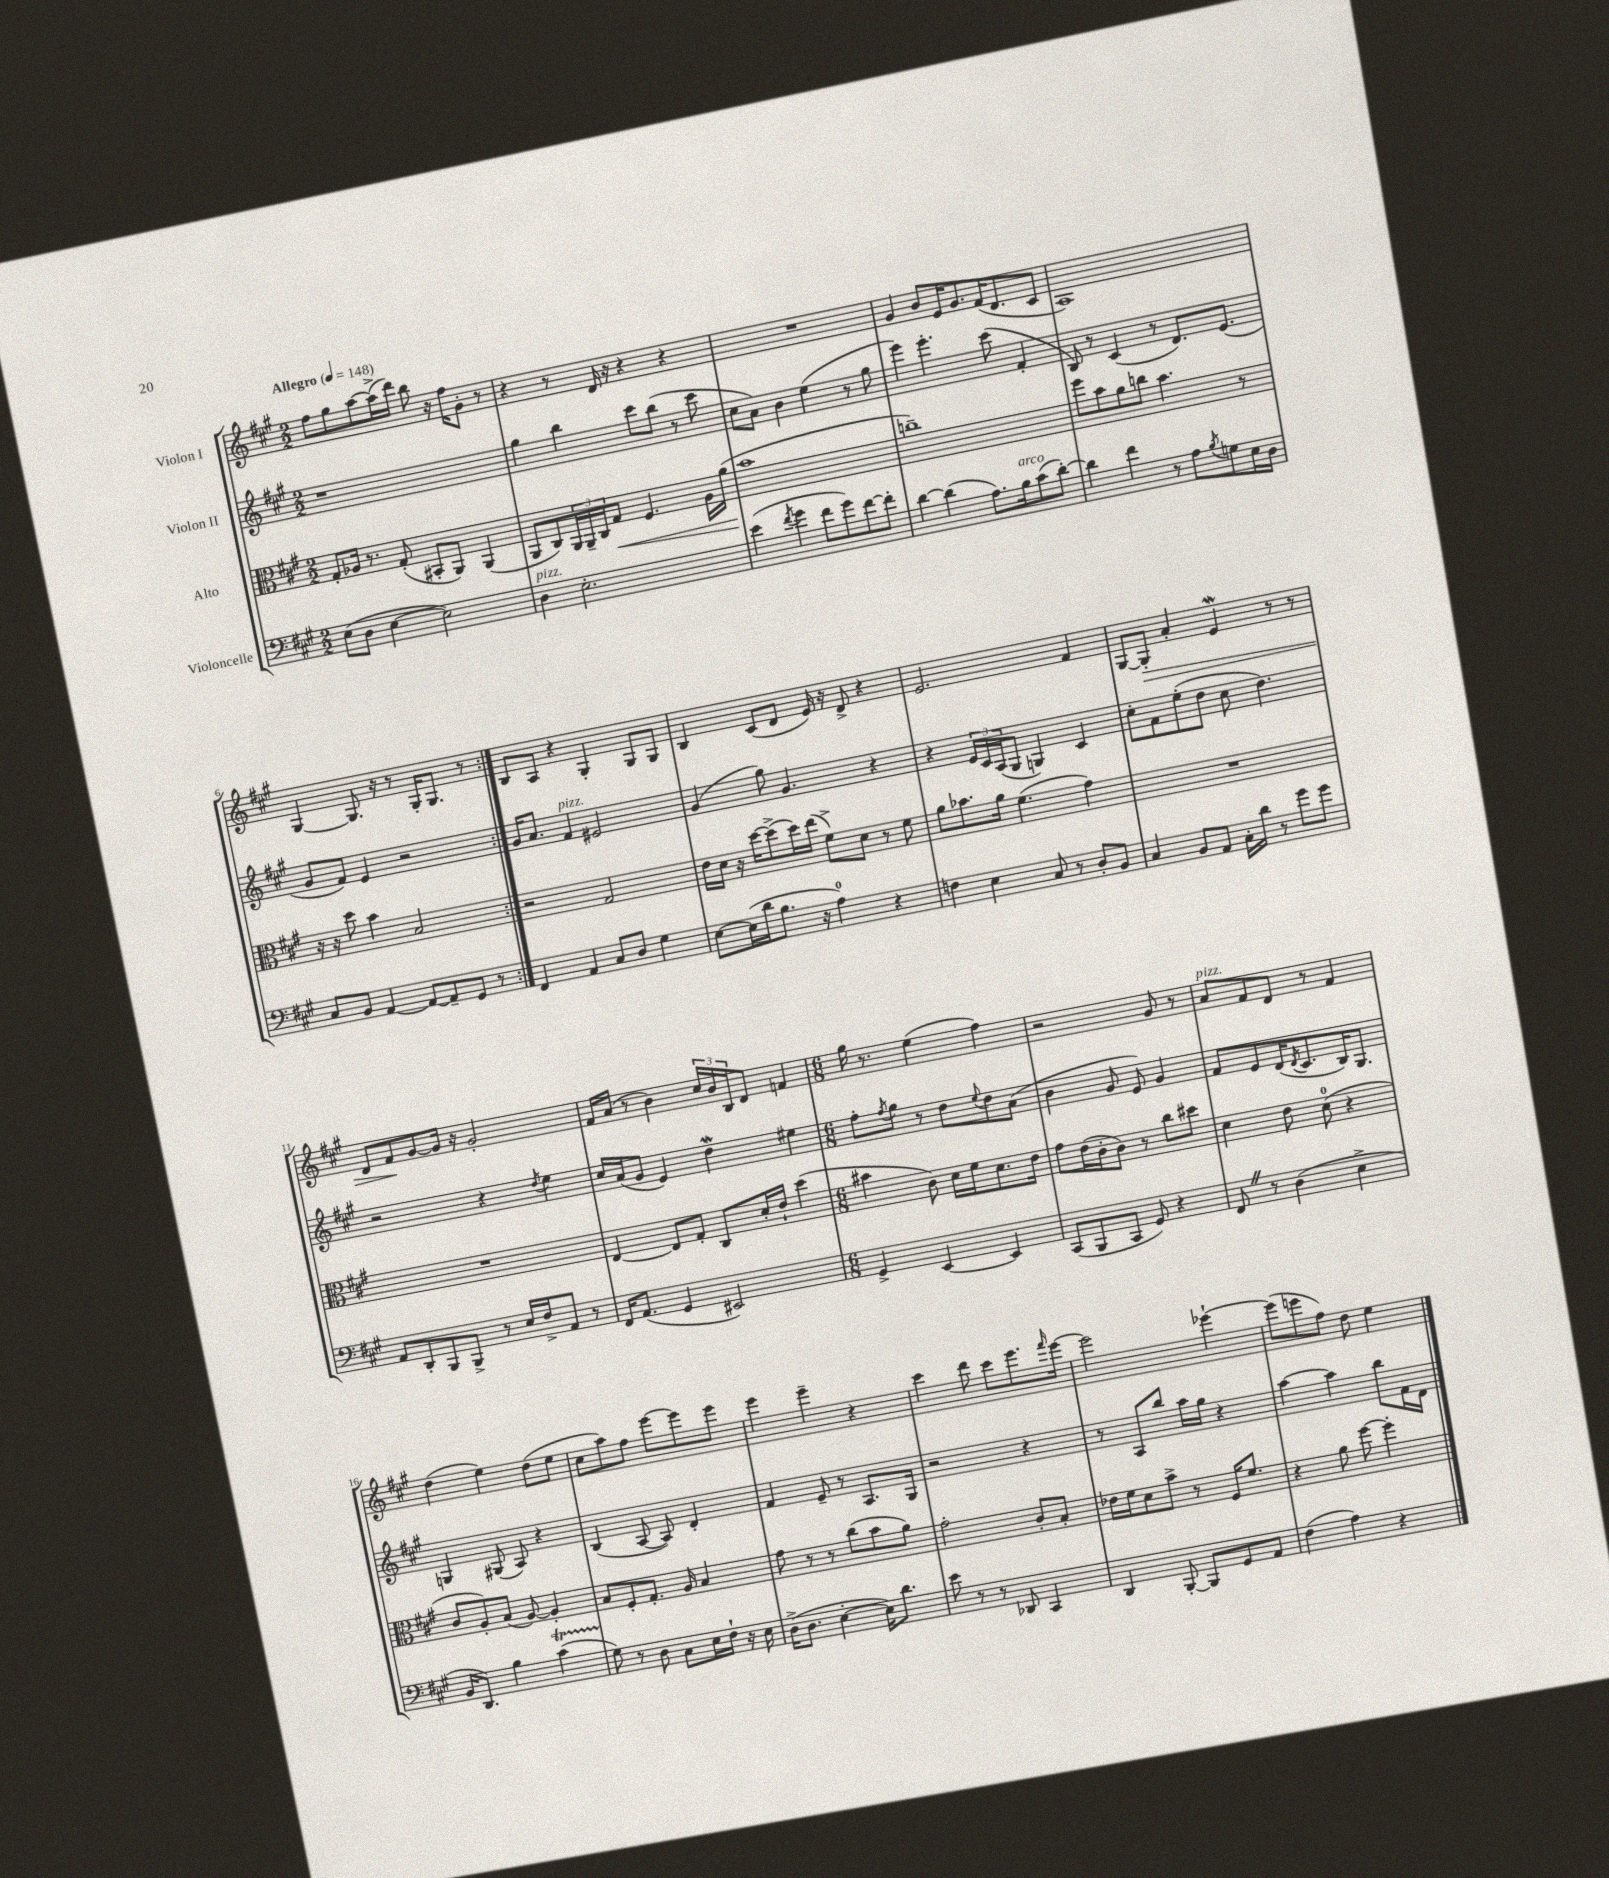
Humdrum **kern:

**kern	**kern	**dynam	**kern	**kern	**dynam
*part4	*part3	*part3	*part2	*part1	*part1
*staff4	*staff3	*staff3	*staff2	*staff1	*staff1
*I"Violoncelle	*I"Alto	*	*I"Violon II	*I"Violon I	*
*clefF4	*clefC3	*	*clefG2	*clefG2	*
*k[f#c#g#]	*k[f#c#g#]	*	*k[f#c#g#]	*k[f#c#g#]	*
*M2/2	*M2/2	*	*M2/2	*M2/2	*
*MM148	*MM148	*	*MM148	*MM148	*
=1	=1	=1	=1	=1	=1
!	!	!	!	!LO:TX:a:B:t=Allegro	!
(8E\L	8G#'/L	.	1r	8ff#\L	.
8D\J	16A-X/Jk	.	.	8gg#\	.
.	8.r	.	.	.	.
[4E\	.	.	.	[8aa\	.
.	(8G#'/	.	.	(16aa^\L]	.
.	.	.	.	16ddd\JJ)	.
2E\])	8BB#X'/L	.	.	8bb\	.
.	8AA/J)	.	.	16r	.
.	.	.	.	16ff#\KL	.
.	(4AA/	.	.	8g#'\J	.
.	.	.	.	8r	.
=2	=2	=2	=2	=2	=2
!LO:TX:a:i:t=pizz.	!	!	!	!	!
4D\	8AA/L	.	4gg#\	4r	.
.	8C#/)	.	.	.	.
2.E'\	24AA/L	.	4bb\	8r	.
.	24AA~/	.	.	.	.
.	24C#/J	.	.	.	.
!	!	!LO:HP:b	!	!	!
.	8G#/J	<	.	16d/	.
.	.	.	.	16r	.
.	4.F#/	.	8ccc#\L	4r	.
.	.	.	(8bb\J	.	.
.	.	.	8r	4r	.
.	16A\LL	.	8ccc#\	.	.
.	(16a\JJ	.	.	.	.
=3	=3	=3	=3	=3	=3
(4e\	1b	.	8cc#\L	1r	.
.	.	.	8a\J)	.	.
8qf#/	.	.	.	.	.
4g#\	.	.	4b\	.	.
8f#\L	.	.	(4ee\	.	.
8g#\)	.	.	.	.	.
[8f#\	.	.	8r	.	.
8f#'\J]	.	.	8gg#\	.	.
.	.	[	.	.	.
=4	=4	=4	=4	=4	=4
[4d\	1ccn~)	.	4eee\)	4g#/	.
(4d\]	.	.	4.eee'\	8b/L	.
.	.	.	.	16e/K	.
.	.	.	.	8.g#/	.
8.A\L)	.	.	.	.	.
.	.	.	(8ccc#\	(16f#/K	.
!LO:TX:a:i:t=arco	!	!	!	!	!
16B\k	.	.	.	8.d/	.
(8c#\	.	.	4f#'/	.	.
[8d'\J)	.	.	.	8c#/J	.
=5	=5	=5	=5	=5	=5
4d\]	8ff#\L	.	8B/)	1A)	.
.	8b\	.	8r	.	.
4f#\	8a\	.	(4c#/	.	.
.	8ccn\J	.	.	.	.
8r	4.b\	.	8r	.	.
8A\L	.	.	8.d/L)	.	.
8qB/	.	.	.	.	.
8Gn\	.	.	.	.	.
.	.	.	(8.e/J	.	.
16E\L	8r	.	.	.	.
16D\JJ	.	.	.	.	.
!!LO:LB:g=z
=6	=6	=6	=6	=6	=6
8C#/L	16r	.	8g#/L	[4G#/	.
.	16r	.	.	.	.
8BB/J	8dd\	.	8f#/J)	.	.
[4AA/	4b\	.	4e/	8.G#/]	.
.	.	.	.	16r	.
8AA/L_	2B/	.	2r	8r	.
8AA~/]	.	.	.	16G#'/KL	.
.	.	.	.	8.G#/J	.
8GG#/J	.	.	.	.	.
8r	.	.	.	8r	.
=7:|!	=7:|!	=7:|!	=7:|!	=7:|!	=7:|!
4FF#/	2r	.	16g#/KL	8B/L	.
.	.	.	8.a/J	.	.
.	.	.	.	8A/J	.
!	!	!	!LO:TX:a:i:t=pizz.	!	!
4AA/	.	.	4f#/	4r	.
8C#/L	2G#/	.	2e#X/	4G#'/	.
8D/J	.	.	.	.	.
4G#\	.	.	.	8G#/L	.
.	.	.	.	8G#/J	.
=8	=8	=8	=8	=8	=8
[8E\L	16e\LL	.	(4g#/	4B/	.
.	16d\JJ	.	.	.	.
(16E\L]	16r	.	.	.	.
16d\J	[16dd\KL	.	.	.	.
8.B\J	(8dd^\]	.	8gg#\)	(8c#/L	.
.	16dd\L)	.	4.g#/	8d/J	.
16r	(16ee\JJ	.	.	.	.
4A\)	8f#^\L)	.	.	16e/)	.
.	.	.	.	16r	.
.	8d\J	.	.	8d^/	.
4r	8r	.	4r	4r	.
.	8f#\	.	.	.	.
=9	=9	=9	=9	=9	=9
4Fn\	8a\L	.	4r	2.e/	.
.	8.b-X\	.	.	.	.
4E\	.	.	24e/LL	.	.
.	.	.	24c#/	.	.
.	16a\Jk	.	.	.	.
.	.	.	(24A/J	.	.
.	(4.f#\	.	8G#/J	.	.
8C#/	.	.	4Gn/)	.	.
8r	.	.	.	.	.
8D'/L	4g#\)	.	4c#/	4f#/	.
8BB/J	.	.	.	.	.
=10	=10	=10	=10	=10	=10
4C#/	1r	.	8cc#'\L	[8G#/L	.
!	!	!	!	!	!LO:HP:b
.	.	.	8f#\	8G#'/J]	>
8BB/L	.	.	(8ee'\	4a'/	.
8AA/J	.	.	8dd\J	.	.
16C#'\LL	.	.	8cc#\	4eW/	.
16d\JJ	.	.	.	.	.
8r	.	.	4.dd\)	.	.
8g#\L	.	.	.	8r	.
8g#\J	.	.	.	8r	.
!!LO:LB:g=z
=11	=11	=11	=11	=11	=11
8AA/L	1r	.	2r	8d/L	.
8DD'/	.	.	.	8f#/	.
8BBB/	.	.	.	[8g#/	]
8BBB^/J	.	.	.	16g#/Jk]	.
.	.	.	.	16r	.
8r	.	.	4r	2g#'/	.
16E/LL	.	.	.	.	.
16F#^/J	.	.	.	.	.
.	.	.	8qdd/	.	.
8AA/J	.	.	4ee\	.	.
8r	.	.	.	.	.
=12	=12	=12	=12	=12	=12
16FF#/KL	[4E/	.	16cc#/LL	16f#/LL	.
(8.AA/J	.	.	(16a/J	(16a/JJ	.
.	.	.	8g#/J	8r	.
4GG#/	8E/L]	.	4e/)	4b\)	.
.	8G#'/J	.	.	.	.
2EE#X/)	8C#/L	.	4ddw\	24cc#/LL	.
.	.	.	.	24b/	.
.	.	.	.	24B/J	.
.	16d'/L	.	.	8d/J	.
.	16e`/JJ	.	.	.	.
.	(4dd\	.	4ee#X\	4fn/	.
=13	=13	=13	=13	=13	=13
*M6/8	*M6/8	*	*M6/8	*M6/8	*
4GG#^/	4b#X\	.	8ff#'\L	16gg#\	.
.	.	.	.	8.r	.
.	.	.	8qff#/	.	.
.	.	.	8gg#\J	.	.
[4EE/	8c#\)	.	8r	(4ee\	.
.	16d\LL	.	8dd\L	.	.
.	16f#\J	.	.	.	.
.	.	.	8qqee/	.	.
4EE/]	8.d\	.	8dd\	4ff#\)	.
.	.	.	(8a\J	.	.
.	16e\Jk	.	.	.	.
=14	=14	=14	=14	=14	=14
(8CC#/L	8g#\L	.	4b\	2r	.
8BBB/	(16e\L	.	.	.	.
.	16c#'\J	.	.	.	.
8CC#/J	8c#\J)	.	8g#/	.	.
8GG#/)	8r	.	8e/)	.	.
4r	8cc#\L	.	4g#/	8g#/	.
.	8dd#X\J	.	.	8r	.
=15	=15	=15	=15	=15	=15
!	!	!	!	!LO:TX:a:i:t=pizz.	!
8FF#Z/	4d\	.	8f#/L	8a/L	.
8r	.	.	8e/	8f#/	.
(4D\	8e\	.	(16d/K	8d/J	.
.	.	.	8qd/	.	.
.	.	.	8.c#/	.	.
.	(8d\	.	.	8r	.
4E^\	4r	.	16B/K)	4f#/	.
.	.	.	8.G#/J	.	.
!!LO:LB:g=z
=16	=16	=16	=16	=16	=16
16BB/KL	8c#/L	.	4Gn/	(4dd\	.
8.DD/J)	.	.	.	.	.
.	8A'/)	.	.	.	.
4B\	(8B/J	.	(8G#X/	4ee\)	.
.	[8A/)	.	8A/)	.	.
(4c#t\	4A'/]	.	4r	(8dd\L	.
.	.	.	.	8ee\J	.
=17	=17	=17	=17	=17	=17
8G#\)	8B/L	.	(4B/	8cc#\L	.
8r	8F#'/	.	.	8aa\)	.
8D\	8.G#'/J	.	[8A/	8ff#\J	.
8C#\L	.	.	8A/])	[8eee\L	.
.	16A/	.	.	.	.
16E\L	4B/	.	4d'/	8eee\]	.
16F#`\JJ	.	.	.	.	.
16r	.	.	.	8eee\J	.
16E\	.	.	.	.	.
=18	=18	=18	=18	=18	=18
(16D^\KL	8g#\	.	4f#/	4eee\	.
8.D\J	.	.	.	.	.
.	8r	.	.	.	.
[4E'\	8r	.	8e~/	4eee~\	.
.	(8cc#\L	.	8r	.	.
16E\KL])	8b\	.	8.A/L	4r	.
8.d\J	.	.	.	.	.
.	8a\J)	.	.	.	.
.	.	.	16G#/Jk	.	.
=19	=19	=19	=19	=19	=19
8e\	2g#'\	.	2r	4ccc#\	.
8r	.	.	.	.	.
8r	.	.	.	8ddd\	.
8DD-X/	.	.	.	8ccc#\L	.
4CC#/	8c#'/L	.	4r	8.eee\	.
.	8B'/J	.	.	.	.
.	.	.	.	16qqfff#/	.
.	.	.	.	[16eee\Jk	.
=20	=20	=20	=20	=20	=20
4DD/	16e-X\LL	.	8r	2eee\]	.
.	16f#\J	.	.	.	.
.	8d\	.	8A/L	.	.
[8BBB'/	8b^\J	.	8bb/J	.	.
8BBB/L]	8r	.	16aa\LL	.	.
.	.	.	16gg#\JJ	.	.
8GG#/	16F#/KL	.	4r	[4eee-X`\	.
.	8.f#/J	.	.	.	.
8AA/J	.	.	.	.	.
=21	=21	=21	=21	=21	=21
(4F#\	4r	.	[4aa\	(8eee-\L]	.
.	.	.	.	8eeen\	.
4A\)	8a\	.	4aa\]	8ff#\J)	.
.	[8ff#\	.	.	8dd\	.
4r	4ff#'\]	.	8bb\L	4ee\	.
.	.	.	16f#\L	.	.
.	.	.	16d\JJ	.	.
==	==	==	==	==	==
*-	*-	*-	*-	*-	*-
